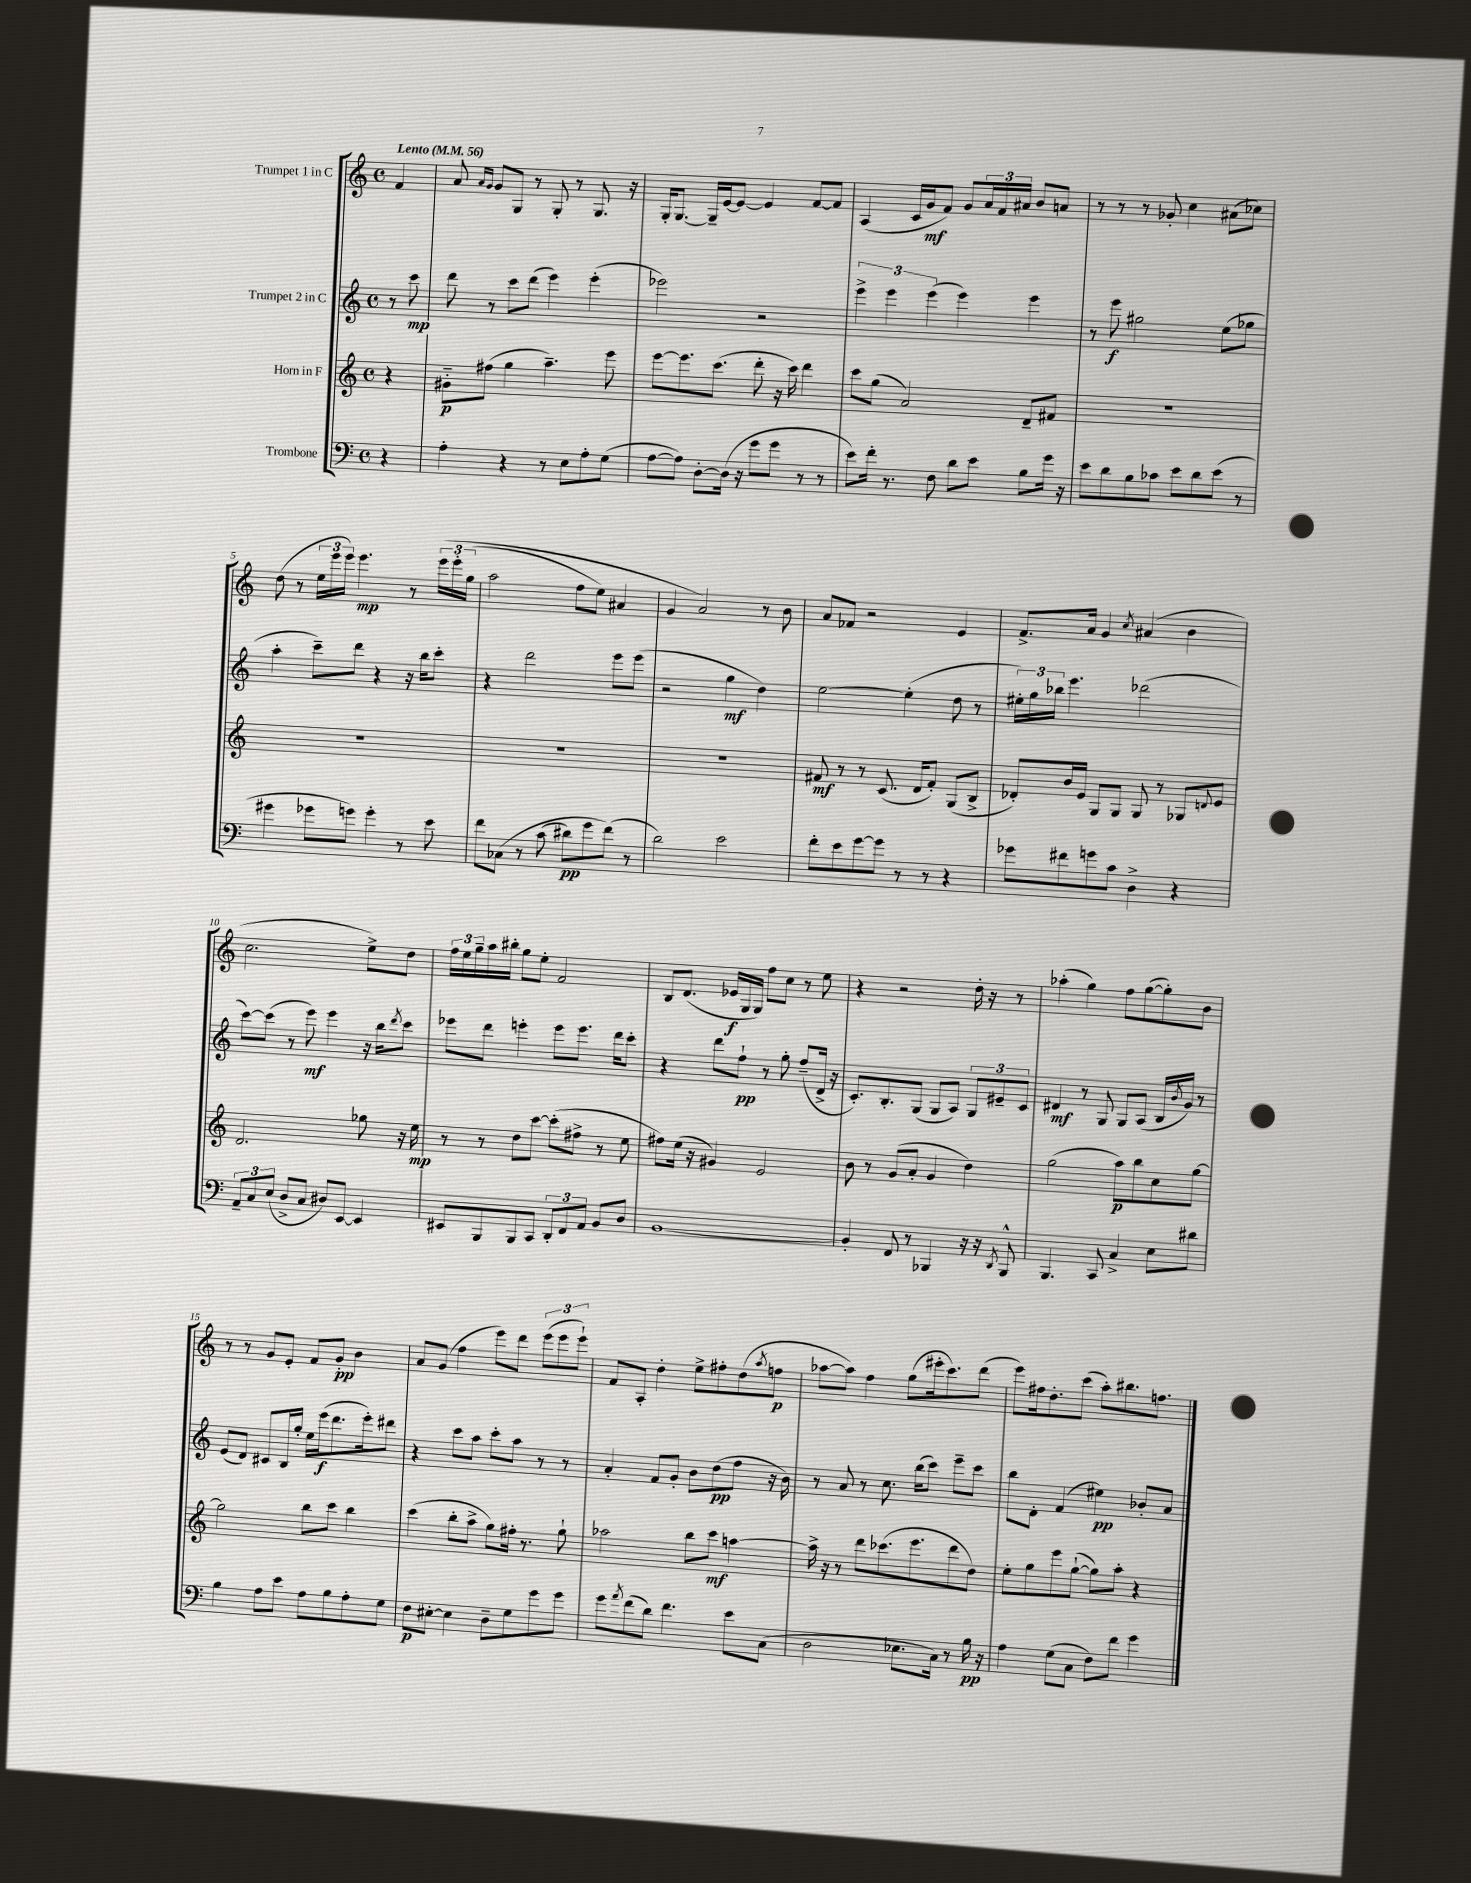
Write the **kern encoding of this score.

**kern	**kern	**kern	**kern
*staff4	*staff3	*staff2	*staff1
*clefF4	*clefG2	*clefG2	*clefG2
*k[]	*k[]	*k[]	*k[]
*M4/4	*M4/4	*M4/4	*M4/4
*met(c)	*met(c)	*met(c)	*met(c)
*MM56	*MM56	*MM56	*MM56
4r	4r	8r	4f
.	.	8ccc	.
=	=	=	=
4A'	8g#'~	8ddd	8a
.	.	.	16qqa
.	.	.	16qqg
.	(8ff#	8r	8g
4r	4gg	8ccc	8G
.	.	(8ddd	8r
8r	4.aa~)	4eee)	8G'
8E	.	.	8r
8A'	.	(4eee'	8.G
(8G	8eee	.	.
.	.	.	16r
=	=	=	=
[8A	[8eee	2eee-)	16G'
.	.	.	[8.G
8A])	8.eee]	.	.
[8D'	.	.	16G~]
.	(8.ccc	.	[16e
(16D]	.	.	8e_
16r	.	.	.
8g	8ddd'	2r	4e]
8g	16r	.	.
.	16ccc)	.	.
8r	4ddd	.	[8f
8r	.	.	8f]
=	=	=	=
8e)	8ccc	6eee^	(4A
16f'	(8gg	.	.
.	.	6eee	.
8.r	.	.	.
.	2a)	.	16c
.	.	.	16g
.	.	(6eee	.
8F	.	.	8f)
8d	.	4eee)	8g
8e	.	.	24a
.	.	.	24f
.	.	.	24a#
8B	8d~	4eee	8b
16g	8f#	.	8a
16r	.	.	.
=	=	=	=
8e	1r	8r	8r
8d	.	8eee	8r
8B	.	2gg#	8r
8c-	.	.	8g-'
8e	.	.	4cc
8d	.	.	.
(8e	.	(8ee	(8a#
8r	.	8gg-	8cc-)
=	=	=	=
4g#	1r	4aa'	(8dd
.	.	.	8r
8g-	.	8ccc~)	24ee
.	.	.	24eee
.	.	.	24eee)
8g)	.	8ddd	4.eee
4g'	.	4r	.
8r	.	16r	8r
.	.	16bb	.
8e	.	8ccc'	&(24eee
.	.	.	24eee'
.	.	.	(24gg
=	=	=	=
8f	1r	4r	2aa
&(8C-	.	.	.
8r	.	2ddd	.
(8c	.	.	.
8d#)	.	.	8ff
8g	.	.	8ee)
(8f&)	.	8eee	4a#
8r	.	(8eee	.
=	=	=	=
2d)	1r	2r	4g
.	.	.	2a&)
2e	.	4gg	.
.	.	4dd)	8r
.	.	.	8b
=	=	=	=
8f'	8f#	[2ee	8a
8e	8r	.	8f-
[8g	8r	.	2r
8g]	(8.c	.	.
8r	.	(4ee']	.
.	16d	.	.
8r	8f#')	.	.
4r	(8G	8dd	4e
.	8B^	8r	.
=	=	=	=
8g-	8d-')	24ee#')	8.f^
.	.	24gg	.
.	.	24bb-	.
8f#	16b	4.eee	.
.	16e	.	16a
8g	8G	.	4g
8c	8G	.	.
.	.	.	8qcc
4D^	8G	(2ddd-	(4a#
.	8r	.	.
4r	8G-	.	4b
.	8qqd	.	.
.	8e	.	.
=	=	=	=
12AA~	2.d	[8ccc)	2.cc
12C	.	.	.
.	.	(8ccc]	.
(12E	.	.	.
8D^	.	8r	.
8C	.	8eee)	.
8D#)	.	4eee	.
[8EE	.	.	.
4EE]	8gg-	16r	8ee^)
.	.	16bb	.
.	.	8qddd	.
.	16r	8ccc	8dd
.	16ee	.	.
=	=	=	=
8EE#	8r	8eee-	24ff
.	.	.	24ee
.	.	.	24gg~
8BBB	8r	8ddd	16aa
.	.	.	16bb#'
8BBB	8dd	4eee'	8gg
8CC	[8ccc	.	8ee'
12DD'	(8ccc']	8eee	2f
12FF	.	.	.
.	8ff#^	8.eee	.
12AA	.	.	.
8BB	8r	.	.
.	.	16ddd	.
8D	8ee	8ccc'	.
=	=	=	=
[1BB	8ff#)	4r	8B
.	(16ee	.	(8.d
.	16r	.	.
.	4g#)	8ddd	.
.	.	.	16e-
.	.	8ff`	16G
.	.	.	16G)
.	2e	8r	8ff
.	.	8gg'	8cc
.	.	(8ff~	8r
.	.	16d^	8ee
.	.	16r	.
=	=	=	=
4BB']	8b	8.c')	4r
.	8r	.	.
.	.	8.B'	.
8FF	(8g	.	2r
8r	8a'	(8G	.
4BBB-	4g	8G	.
.	.	8A)	.
16r	4dd)	12G	16dd'
16r	.	.	16r
.	.	12e#~	.
8qDD	.	.	.
8BBB-^^	.	.	8r
.	.	12c	.
=	=	=	=
4.BBB	(2gg	4d#	(4aa-'
.	.	8r	4gg)
8CC	.	8G	.
4C^	8aa)	8G	8ff
.	8bb	(8A	([8gg
8E	8cc	16B	8gg'])
.	.	8qb	.
.	.	16g)	.
8d#	[8gg	8r	8b
=	=	=	=
4B	2gg]	(8e	8r
.	.	8d)	8r
8A	.	8c#	8g
8e	.	16B	8e'
.	.	16gg'	.
8A	8bb	16ee	8f
.	.	(16eee	.
8B	8ccc	8.ddd	8g'
8A'	4bb	.	4b
.	.	16eee')	.
8G	.	8ddd#	.
=	=	=	=
8F	(4ccc	4r	8a
[8E#'	.	.	(8g
4E#]	8bb'	8ccc	4ff
.	8aa^	8aa	.
8D~	8gg)	8ccc'	8eee)
8G	16ff#'	8aa	8ddd
.	8.r	.	.
8g	.	8r	(12eee
.	.	.	12eee
8g	8gg`	8r	.
.	.	.	12eee`)
=	=	=	=
8g	2aa-	4a'	8f
8qa	.	.	.
(8f	.	.	8A'
8d)	.	8f	4dd'
4.f	.	8g'	.
.	8bb	8b	8ee^
.	8ccc	(8dd	8ff#'
8e	[4aa	8ff	(8dd
.	.	.	8qaa
(8C	.	16r	8ff
.	.	16b)	.
=	=	=	=
2D	16aa^]	8r	[8aa-
.	16r	.	.
.	8r	8a	8aa-])
.	8ddd	8r	4ff
.	(8.ccc-	8.cc	.
8.E-	.	.	(8gg
.	8.eee	(16bb	.
.	.	8ccc)	16eee#'
16C)	.	.	8.ccc)
8r	8ddd	8eee~	.
16B	8dd)	8ccc	(8ddd
16r	.	.	.
=	=	=	=
4A	8ee'	8bb	8eee)
.	8gg	8d'	16ff#
.	.	.	8.dd'
(8G	8eee	(4f	.
8C	([8gg`	.	(8ccc
8F)	8gg])	4ee#)	8aa')
8f	8aa'	.	8.bb#
4g	4r	8b-'	.
.	.	.	8.ff
.	.	8a	.
==	==	==	==
*-	*-	*-	*-
